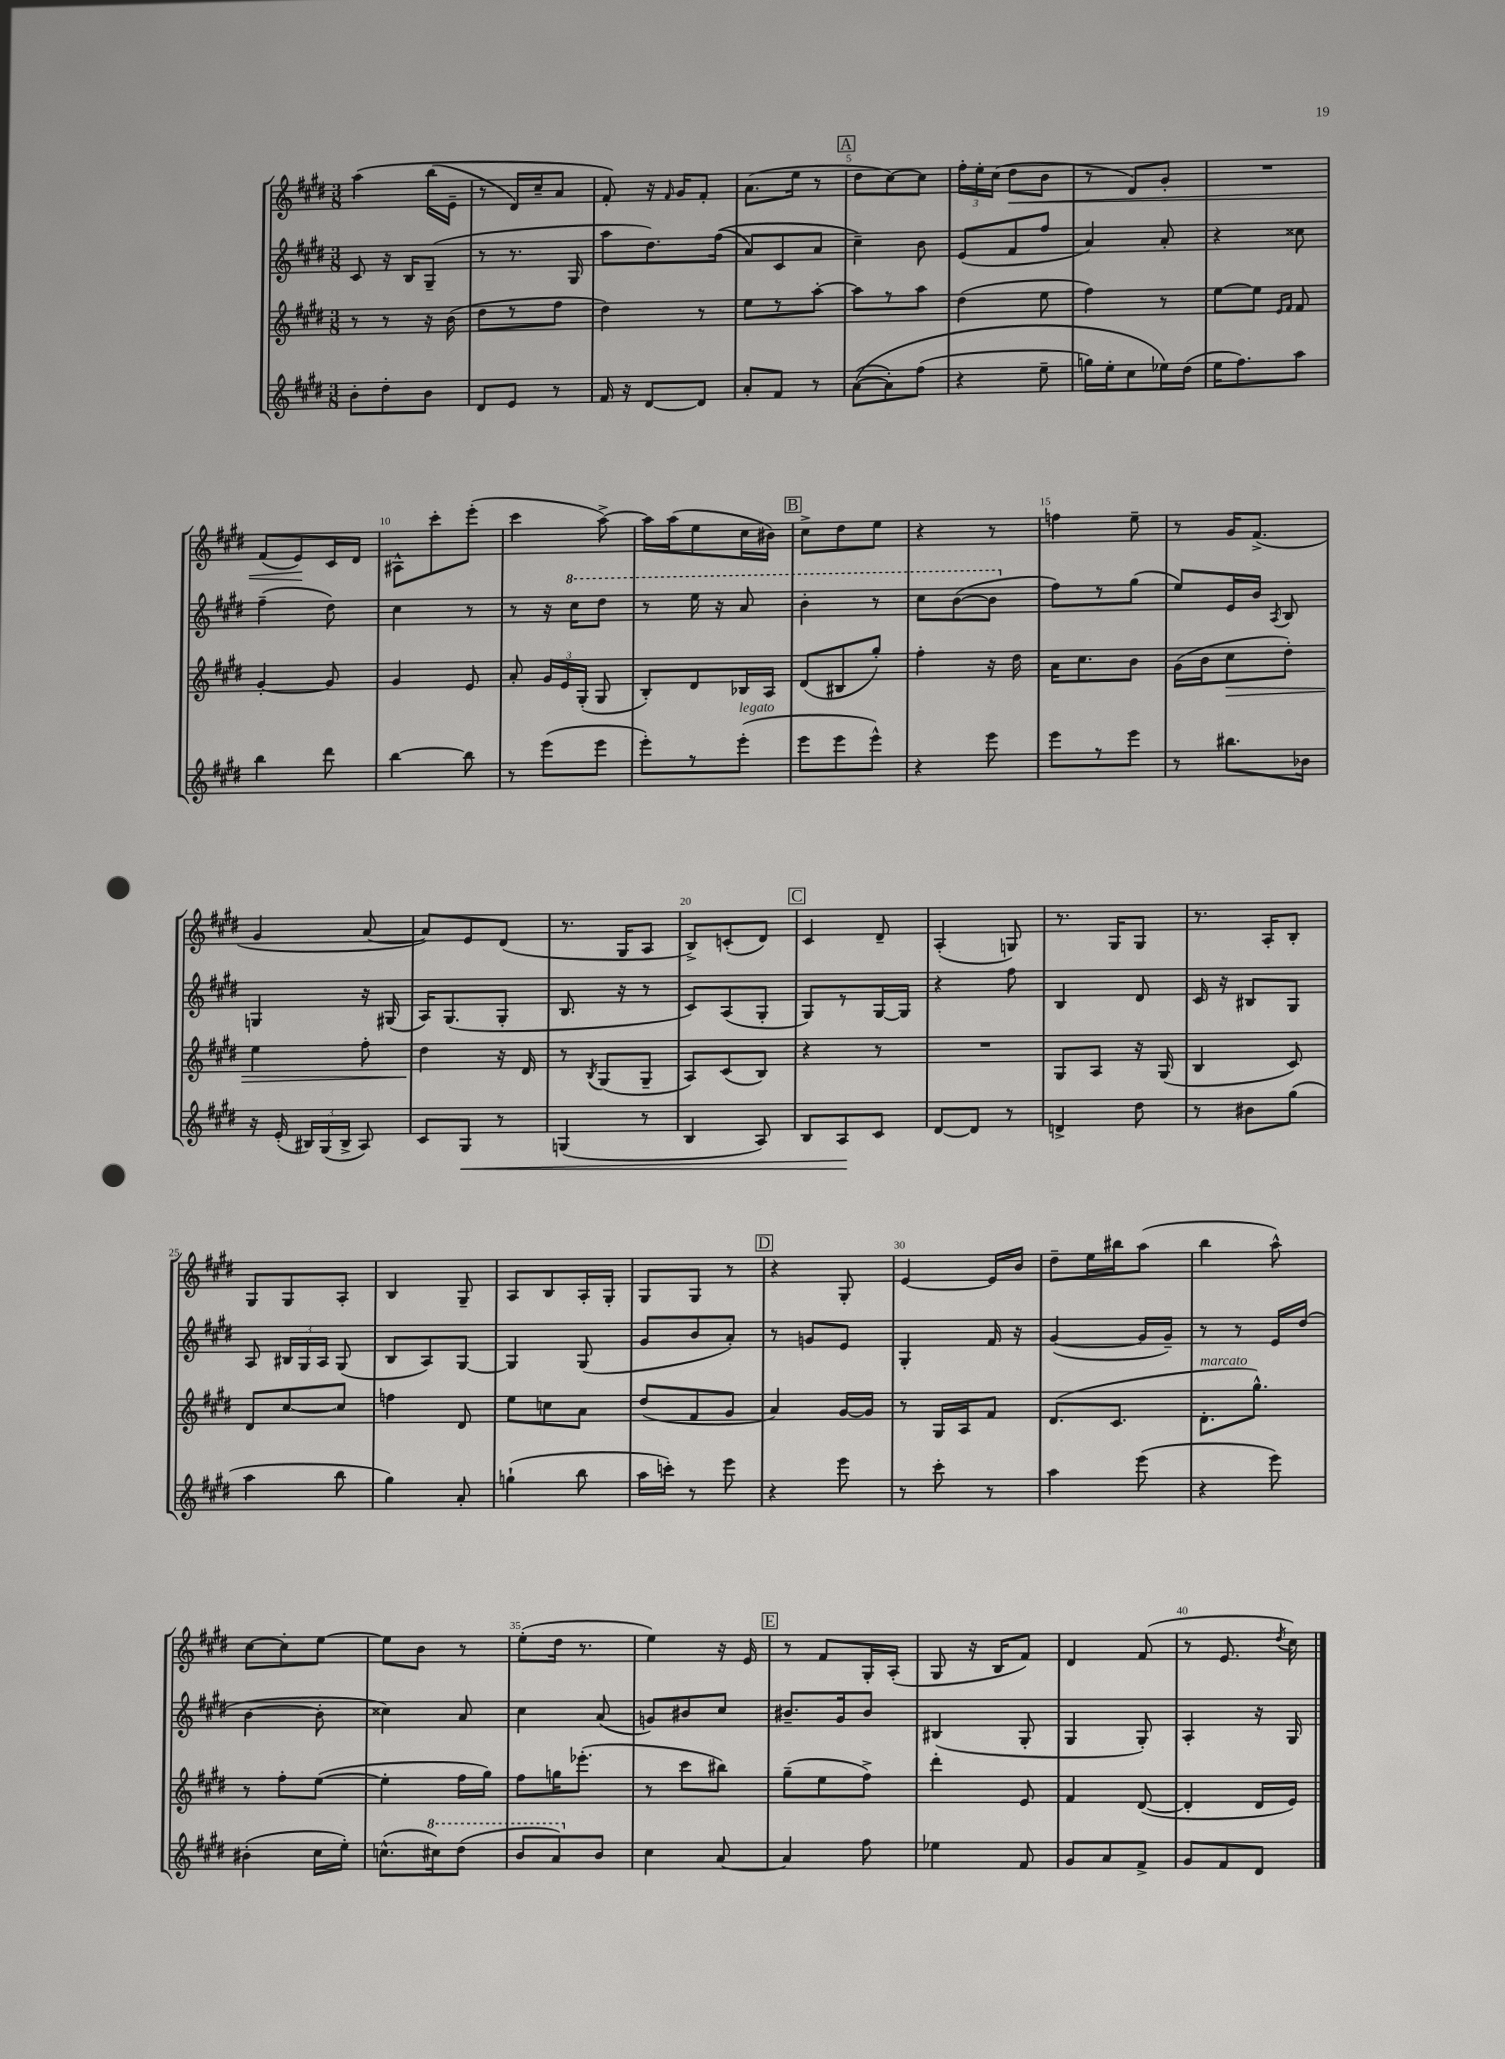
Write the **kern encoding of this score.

**kern	**dynam	**kern	**dynam	**kern	**kern	**dynam
*part4	*part4	*part3	*part3	*part2	*part1	*part1
*staff4	*staff4	*staff3	*staff3	*staff2	*staff1	*staff1
*clefG2	*	*clefG2	*	*clefG2	*clefG2	*
*k[f#c#g#d#]	*	*k[f#c#g#d#]	*	*k[f#c#g#d#]	*k[f#c#g#d#]	*
*M3/8	*	*M3/8	*	*M3/8	*M3/8	*
=1	=1	=1	=1	=1	=1	=1
8b'\L	.	8r	.	8c#/	(4aa\	.
8dd#'\	.	8r	.	16r	.	.
.	.	.	.	16B/KL	.	.
8b\J	.	16r	.	(8G#~/J	(16bb\LL	.
.	.	(16b\	.	.	16e~\JJ	.
=2	=2	=2	=2	=2	=2	=2
8d#/L	.	8dd#\L	.	8r	8r	.
8e/J	.	8r	.	8.r	16d#/LL)	.
.	.	.	.	.	16cc#~/J	.
8r	.	8ff#\J	.	.	8a/J	.
.	.	.	.	16G#/	.	.
=3	=3	=3	=3	=3	=3	=3
16f#/	.	4dd#\)	.	8aa\L	8f#'/)	.
16r	.	.	.	.	.	.
[8d#/L	.	.	.	8.dd#\)	16r	.
.	.	.	.	.	16qqf#/	.
.	.	.	.	.	16g#/KL	.
8d#/J]	.	8r	.	.	8f#'/J	.
.	.	.	.	((16ff#\Jk	.	.
=4	=4	=4	=4	=4	=4	=4
8a'/L	.	8ee\L	.	8a/L)	(8.a\L	.
8f#/J	.	8r	.	8c#/	.	.
.	.	.	.	.	16ee\Jk	.
8r	.	[8aa'\J	.	8a/J	8r	.
!!LO:REH:place=s1:t=A
=5	=5	=5	=5	=5	=5	=5
(([8a\L	.	8aa\L]	.	4cc#~\)	8dd#\L	.
8a'\])	.	8r	.	.	[8cc#\)	.
(8ff#\J	.	8aa\J	.	8b\	8cc#\J]	.
=6	=6	=6	=6	=6	=6	=6
4r	.	(4dd#\	.	(8e/L	24ff#'\LL	.
.	.	.	.	.	24ee'\	.
.	.	.	.	.	(24cc#\JJ	.
!	!	!	!	!	!	!LO:HP:b
.	.	.	.	8f#/	8dd#\L	<
8ee~\	.	8ee\	.	8ff#/J	8b\J	.
=7	=7	=7	=7	=7	=7	=7
16ggn\LL)	.	4ff#\)	.	4a/)	8r	.
16ee'\J	.	.	.	.	.	.
8cc#\	.	.	.	.	8d#/L)	.
16ee-X\L)	.	8r	.	8a'/	8g#'/J	.
(16dd#\JJ	.	.	.	.	.	.
=8	=8	=8	=8	=8	=8	=8
16ee\KL	.	[8ee\L	.	4r	4.r	.
8.ff#\)	.	.	.	.	.	.
.	.	8ee\J]	.	.	.	.
.	.	16qqe/LL	.	.	.	.
.	.	16qqf#/JJ	.	.	.	.
8aa\J	.	8f#/	.	8cc##X\	.	.
!!LO:LB:g=z
=9	=9	=9	=9	=9	=9	=9
4bb\	.	[4g#'/	.	(4ff#~\	(8f#/L	.
.	.	.	.	.	8e/)	.
8ddd#\	.	8g#/]	.	8dd#\)	16c#/L	[
.	.	.	.	.	16d#/JJ	.
=10	=10	=10	=10	=10	=10	=10
[4bb\	.	4g#/	.	4cc#\	8A#X^^\L	.
.	.	.	.	.	8ccc#'\	.
8bb\]	.	8e/	.	8r	(8eee'\J	.
=11	=11	=11	=11	=11	=11	=11
8r	.	8a'/	.	8r	4ccc#\	.
(8eee\L	.	24g#/LL	.	16r	.	.
.	.	24e/	.	.	.	.
*	*	*	*	*8va	*	*
.	.	.	.	16ccc#\KL	.	.
.	.	(24G#'/JJ	.	.	.	.
8eee\J	.	8G#/	.	8ddd#\J	[8aa^\)	.
=12	=12	=12	=12	=12	=12	=12
8eee'\L)	.	8B'/L)	.	8r	16aa\LL]	.
.	.	.	.	.	(16aa\J	.
8r	.	8d#/	.	16eee\	8ee\	.
.	.	.	.	16r	.	.
!LO:TX:a:i:t=legato	!	!	!	!	!	!
(8eee'\J	.	16B-X/L	.	8aa/	16cc#\L	.
.	.	16A/JJ	.	.	16b#X\JJ)	.
!!LO:REH:place=s1:t=B
=13	=13	=13	=13	=13	=13	=13
8eee\L	.	(8d#/L	.	4bb'\	8cc#^\L	.
8eee\	.	8B#X/	.	.	8dd#\	.
8eee^^\J)	.	8gg#'/J)	.	8r	8ee\J	.
=14	=14	=14	=14	=14	=14	=14
4r	.	4ff#'\	.	8ccc#\L	4r	.
.	.	.	.	([8bb\	.	.
8eee\	.	16r	.	8bb\J]	8r	.
.	.	16dd#\	.	.	.	.
=15	=15	=15	=15	=15	=15	=15
*	*	*	*	*X8va	*	*
8eee\L	.	16a\KL	.	8ff#\L)	4ffn\	.
.	.	8.cc#\	.	.	.	.
8r	.	.	.	8r	.	.
8eee\J	.	8b\J	.	(8gg#\J	8ee~\	.
=16	=16	=16	=16	=16	=16	=16
8r	.	(16g#\LL	.	8ee/L)	8r	.
.	.	16b\J	.	.	.	.
!	!	!	!LO:HP:b	!	!	!
8.bb#X\L	.	8cc#\	>	16e/L	16g#/KL	.
.	.	.	.	16b/JJ	(8.f#^/J	.
.	.	.	.	8qA/	.	.
.	.	8dd#'\J)	.	8B/	.	.
16b-X\Jk	.	.	.	.	.	.
!!LO:LB:g=z
=17	=17	=17	=17	=17	=17	=17
16r	.	4ee\	.	4Gn/	4g#/	.
(16e'/	.	.	.	.	.	.
24B#X/LL)	.	.	.	.	.	.
(24G#/	.	.	.	.	.	.
24B#^/JJ	.	.	.	.	.	.
8A/)	.	8ff#'\	.	16r	[8a/	.
.	.	.	.	(16G#X/	.	.
=18	=18	=18	=18	=18	=18	=18
8c#/L	.	4dd#\	.	16A/KL)	8a/L])	.
.	.	.	.	(8.G#/	.	.
!	!LO:HP:b	!	!	!	!	!
8G#/J	<	.	.	.	8e/	.
8r	.	16r	]	8G#'/J	(8d#/J	.
.	.	16d#/	.	.	.	.
=19	=19	=19	=19	=19	=19	=19
(4Gn/	.	8r	.	8.B/	8.r	.
.	.	8qB/	.	.	.	.
.	.	(8G#/L	.	.	.	.
.	.	.	.	16r	16G#/KL	.
8r	.	8G#~/J	.	8r	8A/J	.
=20	=20	=20	=20	=20	=20	=20
4B/	.	8A/L)	.	8c#/L)	8B^/L)	.
.	.	(8c#/	.	(8A/	(8cn'/	.
8A/)	.	8B/J)	.	8G#'/J	8d#/J)	.
!!LO:REH:place=s1:t=C
=21	=21	=21	=21	=21	=21	=21
8B/L	.	4r	.	8G#/L)	4c#/	.
8A/	.	.	.	8r	.	.
8c#/J	[	8r	.	[16G#/L	8d#~/	.
.	.	.	.	16G#/JJ]	.	.
=22	=22	=22	=22	=22	=22	=22
[8d#/L	.	4.r	.	4r	(4A'/	.
8d#/J]	.	.	.	.	.	.
8r	.	.	.	8ff#\	8Gn/)	.
=23	=23	=23	=23	=23	=23	=23
4dn^/	.	8G#/L	.	4B/	8.r	.
.	.	8A/J	.	.	.	.
.	.	.	.	.	16G#/KL	.
8dd#\	.	16r	.	8d#/	8G#/J	.
.	.	(16G#/	.	.	.	.
=24	=24	=24	=24	=24	=24	=24
8r	.	4B/	.	16c#/	8.r	.
.	.	.	.	16r	.	.
8b#X\L	.	.	.	8B#X/L	.	.
.	.	.	.	.	16A'/KL	.
(8gg#\J	.	8c#/)	.	8G#/J	8B'/J	.
!!LO:LB:g=z
=25	=25	=25	=25	=25	=25	=25
4aa\	.	8d#/L	.	8A/	8G#/L	.
.	.	[8cc#/	.	24B#X/LL	8G#/	.
.	.	.	.	24G#/	.	.
.	.	.	.	24A/JJ	.	.
8bb\	.	8cc#/J]	.	(8G#/	8A'/J	.
=26	=26	=26	=26	=26	=26	=26
4gg#\)	.	4ffn\	.	8B/L	4B/	.
.	.	.	.	8A/)	.	.
8a'/	.	8d#/	.	[8G#/J	8G#~/	.
=27	=27	=27	=27	=27	=27	=27
(4ggn`\	.	8ee\L	.	4G#/]	8A/L	.
.	.	8ccn\	.	.	8B/	.
8bb\	.	8a\J	.	(8G#/	16A'/L	.
.	.	.	.	.	16G#'/JJ	.
=28	=28	=28	=28	=28	=28	=28
16aa\LL	.	(8dd#/L	.	8g#/L	8G#/L	.
16cccn'\JJ)	.	.	.	.	.	.
8r	.	8f#/	.	8b/	8G#/J	.
8eee\	.	8g#/J	.	8a'/J)	8r	.
!!LO:REH:place=s1:t=D
=29	=29	=29	=29	=29	=29	=29
4r	.	4a/)	.	8r	4r	.
.	.	.	.	8gn/L	.	.
8eee\	.	[16g#/LL	.	8e/J	8G#'/	.
.	.	16g#/JJ]	.	.	.	.
=30	=30	=30	=30	=30	=30	=30
8r	.	8r	.	4G#'/	[4e/	.
8ccc#'\	.	16G#/LL	.	.	.	.
.	.	16A/J	.	.	.	.
8r	.	8f#/J	.	16f#/	16e/LL]	.
.	.	.	.	16r	16b/JJ	.
=31	=31	=31	=31	=31	=31	=31
4aa\	.	(8.d#/L	.	([4g#/	8dd#~\L	.
.	.	.	.	.	16ee\L	.
.	.	8.c#/J	.	.	16bb#X\J	.
(8eee\	.	.	.	16g#/LL]	(8aa\J	.
.	.	.	.	16g#~/JJ)	.	.
=32	=32	=32	=32	=32	=32	=32
!	!	!LO:TX:a:i:t=marcato	!	!	!	!
4r	.	8.d#'\L	.	8r	4bb\	.
.	.	.	.	8r	.	.
.	.	8.gg#^^\J)	.	.	.	.
8eee\)	.	.	.	16e/LL	8aa^^\)	.
.	.	.	.	(16dd#/JJ	.	.
!!LO:LB:g=z
=33	=33	=33	=33	=33	=33	=33
(4b#X'\	.	8r	.	[4b\	[8cc#\L	.
.	.	8ff#'\L	.	.	8cc#'\]	.
16cc#\LL	.	([8ee\J	.	8b'\]	[8ee\J	.
16ee'\JJ)	.	.	.	.	.	.
=34	=34	=34	=34	=34	=34	=34
(8.ccn^^\L	.	4ee'\]	.	4cc##X\)	8ee\L]	.
.	.	.	.	.	8b\J	.
*8va	*	*	*	*	*	*
16ccc#X\k)	.	.	.	.	.	.
(8ddd#\J	.	16ff#\LL	.	8a/	8r	.
.	.	16gg#\JJ)	.	.	.	.
=35	=35	=35	=35	=35	=35	=35
8bb/L	.	8ff#\L	.	4cc#\	(8ee'\L	.
8aa/)	.	16ggn\K	.	.	16dd#\Jk	.
.	.	(8.eee-X'\J	.	.	8.r	.
*X8va	*	*	*	*	*	*
8b/J	.	.	.	(8a/	.	.
=36	=36	=36	=36	=36	=36	=36
4cc#\	.	8r	.	8gn/L)	4ee\)	.
.	.	8ccc#\L	.	8b#X/	.	.
[8a/	.	8bb#X\J)	.	8cc#/J	16r	.
.	.	.	.	.	16e/	.
!!LO:REH:place=s1:t=E
=37	=37	=37	=37	=37	=37	=37
4a/]	.	(8gg#~\L	.	8.b#X~/L	8r	.
.	.	8ee\	.	.	8f#/L	.
.	.	.	.	16g#/k	.	.
8ff#\	.	8ff#^\J)	.	8b#/J	16G#'/L	.
.	.	.	.	.	(16A'/JJ	.
=38	=38	=38	=38	=38	=38	=38
4ee-X\	.	4ddd#'\	.	(4B#X/	8G#/	.
.	.	.	.	.	16r	.
.	.	.	.	.	16B/KL	.
8f#/	.	8e/	.	8G#'/	8f#/J)	.
=39	=39	=39	=39	=39	=39	=39
8g#/L	.	4f#/	.	4G#/	4d#/	.
8a/	.	.	.	.	.	.
8f#^/J	.	([8d#/	.	8G#'/)	(8f#/	.
=40	=40	=40	=40	=40	=40	=40
8g#/L	.	4d#'/]	.	4A'/	8r	.
8f#/	.	.	.	.	8.e/	.
8d#/J	.	16d#/LL	.	16r	.	.
.	.	.	.	.	8qdd#/	.
.	.	16e/JJ)	.	16G#/	16cc#\)	.
==	==	==	==	==	==	==
*-	*-	*-	*-	*-	*-	*-
